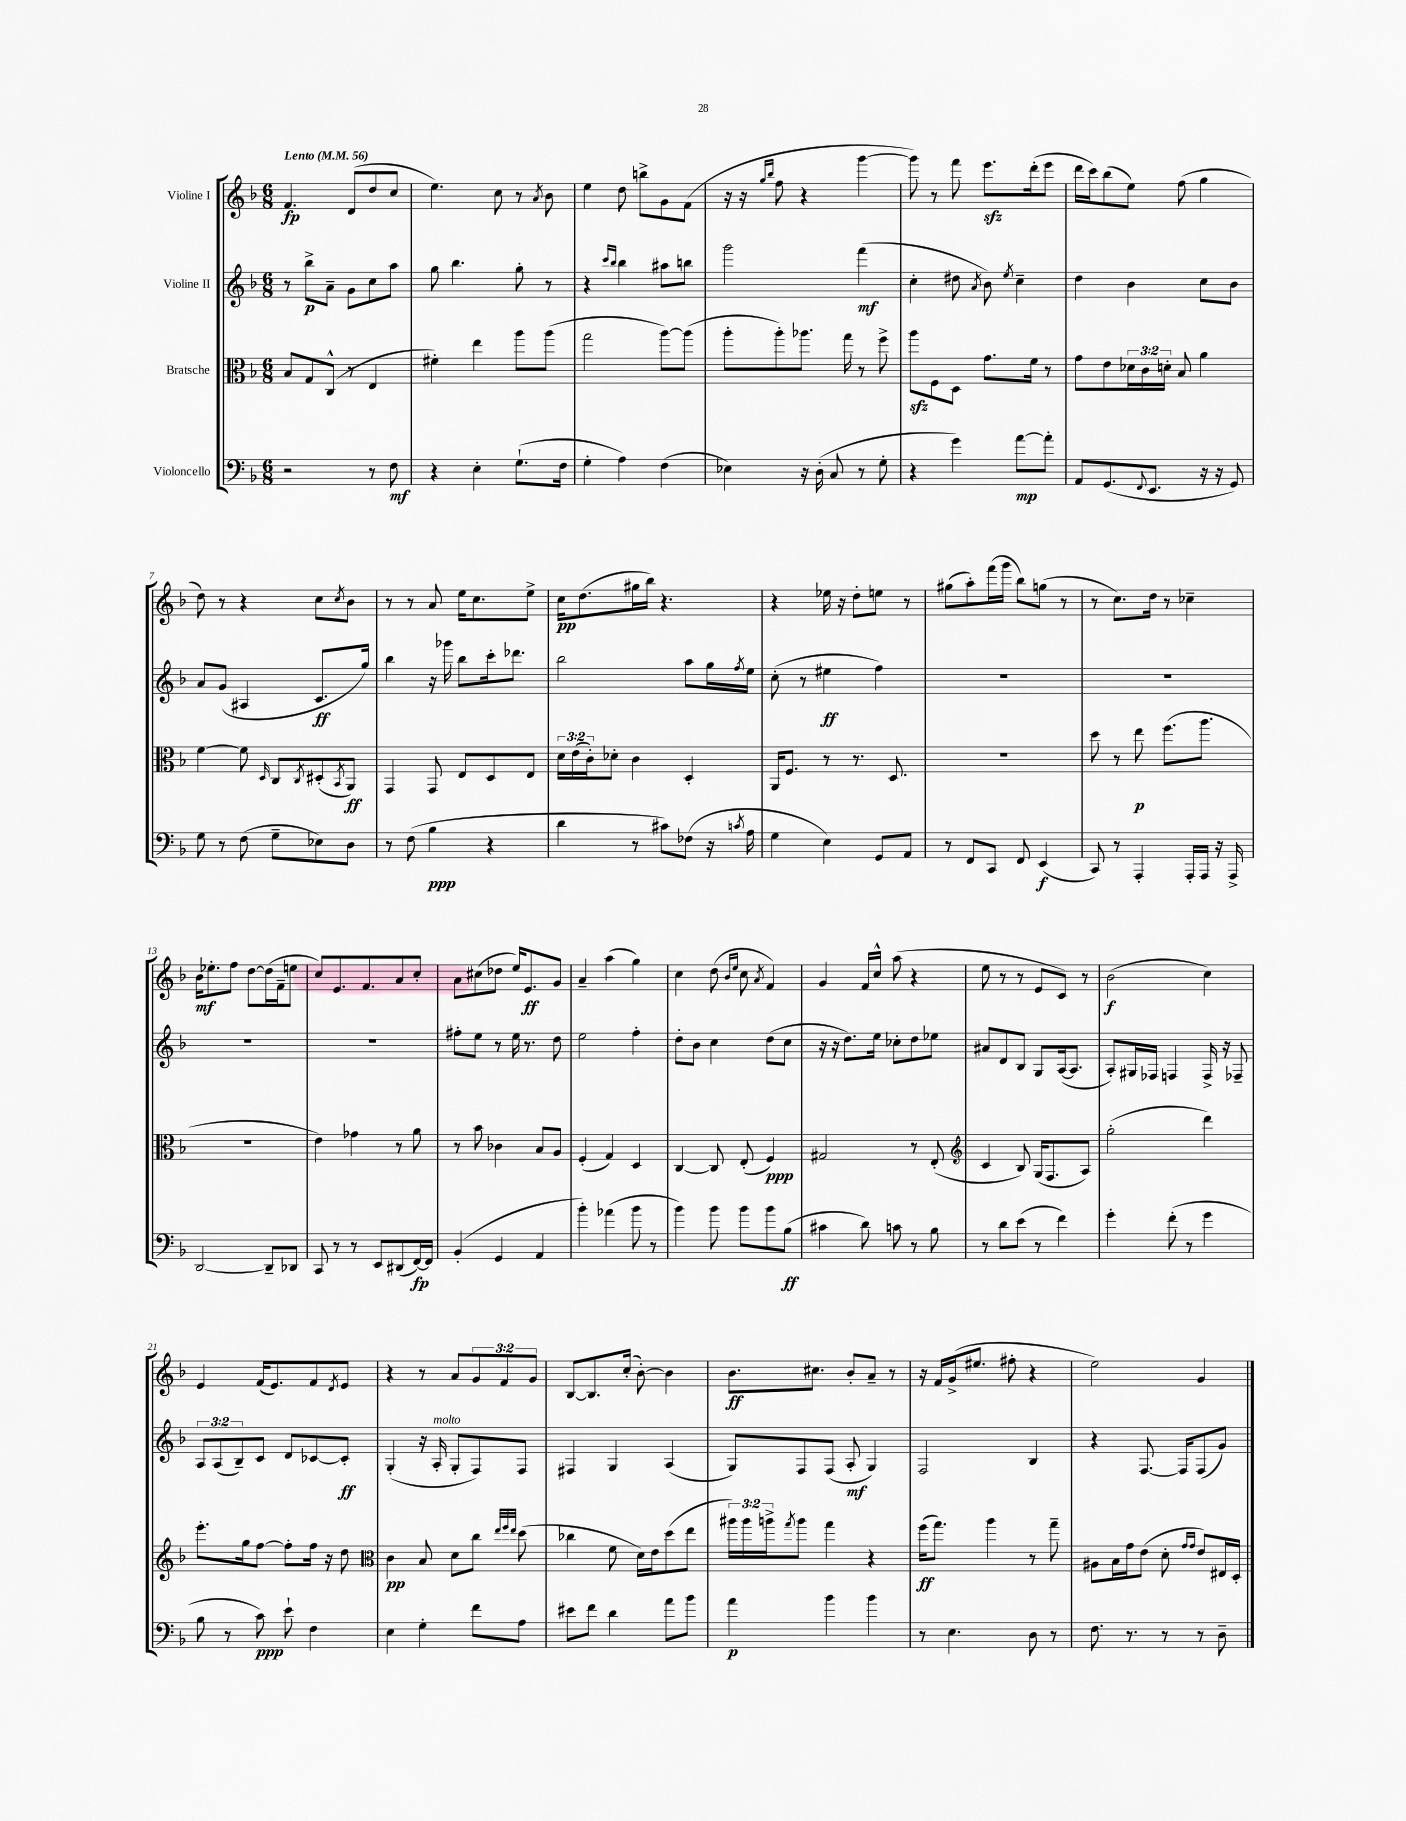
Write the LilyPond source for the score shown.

<<
\new StaffGroup <<
\new Staff = "s0" \with { instrumentName = "Violine I" } {
    \clef treble \key f \major \numericTimeSignature \time 6/8 \override Staff.TupletNumber.text = #tuplet-number::calc-fraction-text \tempo "Lento" 4 = 56
    f'4.\fp d'8( d''8 c''8 |
    e''4.) c''8 r8 \acciaccatura { a'8 } bes'8 |
    e''4 d''8 b''8-> g'8 f'8( |
    r16 r16 \grace { g''16 bes''16 } f''8 r4 g'''4~ |
    g'''8) r8 f'''8 e'''8.\sfz d'''16-.( e'''8 |
    d'''16 c'''16) bes''8( e''8) f''8( g''4 |
    d''8) r8 r4 c''8 \acciaccatura { c''8 } bes'8 |
    r8 r8 a'8 e''16 c''8. e''8-> |
    c''16\pp d''8.( gis''16 bes''16) r4. |
    r4 ees''16 r16 d''8-. e''8 r8 |
    gis''8( a''8-.) f'''16( g'''16 bes''8) g''8( r8 |
    r8 c''8.) d''16 r8 ces''4-- |
    bes'16\mf ees''8.-. f''8 d''8~ d''16( f'16-- e''8 |
    c''8) e'8. f'8. a'8 c''8-. |
    a'8 cis''8( des''8 e''16) e'8.\ff g'8 |
    a'4-- a''4( g''4) |
    c''4 d''8( \grace { bes'16 e''16 } c''8 \acciaccatura { a'8 } f'4) |
    g'4 f'16 c''16-^ a''8( r4 |
    e''8 r8 r8 e'8 c'8) r8 |
    bes'2\f( c''4) |
    e'4 f'16( e'8.) f'8 \acciaccatura { d'8 } e'8 |
    r4 r8 a'8 \tuplet 3/2 { g'8 f'8 g'8 } |
    bes8~ bes8. c''16-.( bes'8~-.) bes'4 |
    bes'8.\ff cis''8. bes'8-. a'8-- r8 |
    r16 f'16 g'16->( eis''8. fis''8-. r4 |
    e''2) g'4 \bar "|." |
}
\new Staff = "s1" \with { instrumentName = "Violine II" } {
    \clef treble \key f \major \numericTimeSignature \time 6/8 \override Staff.TupletNumber.text = #tuplet-number::calc-fraction-text
    r8 bes''8->\p a'8-- g'8 c''8 a''8 |
    g''8 bes''4. g''8-. r8 |
    r4 \grace { c'''16 bes''16 } bes''4 ais''8 b''8 |
    g'''2 f'''4\mf( |
    c''4-. dis''8 \acciaccatura { a'8 } bes'8) \acciaccatura { e''8 } c''4-- |
    d''4 bes'4 c''8 bes'8 |
    a'8 g'8( ais4 c'8.\ff g''16) |
    bes''4 r16 ges'''16 bes''8 c'''16-. des'''8. |
    bes''2 a''8 g''16 \acciaccatura { f''8 } e''16 |
    c''8-.( r8 eis''4\ff f''4) |
    R2. |
    R2. |
    R2. |
    R2. |
    fis''8-. e''8 r8 e''16 r8. d''8 |
    e''2 f''4-. |
    d''8-. bes'8 c''4 d''8( c''8 |
    r16 r16 d''8.) e''16 ces''8-. d''8 ees''8 |
    ais'8 d'8 bes8 g8 a16~( a8. |
    a8-.) gis16 fes16 f4 f16-> r16 fes8-- |
    \tuplet 3/2 { a8 a8( bes8--) } c'8 d'8 ces'8~ ces'8-.\ff |
    g4-.( r16 a16-.^\markup { \italic "molto" } g8-. f8) f8 |
    fis4 g4 a4( |
    g8) f8 f8( a8-.\mf g4) |
    f2 bes4 |
    r4 f8.~ f16 f8( g'8) \bar "|." |
}
\new Staff = "s2" \with { instrumentName = "Bratsche" } {
    \clef alto \key f \major \numericTimeSignature \time 6/8 \override Staff.TupletNumber.text = #tuplet-number::calc-fraction-text
    bes8 g8 c8-^( r8 e4 |
    fis'4-.) e''4 a''8 a''8( |
    g''2 a''8~) a''8( |
    a''8-. a''8-.) aes''8. g''16 r8 f''8-> |
    a''8\sfz f8 d8 g'8. f'16 r8 |
    g'8 e'8 \tuplet 3/2 { des'16 c'16 d'16-. } bes8 a'4 |
    f'4~ f'8 \grace { d16 } c8 \acciaccatura { c8 } dis8-.( \acciaccatura { bes,8 } a,8\ff) |
    g,4 g,8 e8 d8 e8 |
    \tuplet 3/2 { d'16 e'16( c'16-.) } des'8-. c'4 d4-. |
    a,16 f8. r8 r8. d8. |
    r2. |
    d''8 r8 e''8\p f''8.( a''8. |
    R2. |
    e'4) ges'4 r8 a'8 |
    r8 bes'8 ces'4 bes8 a8 |
    f4-.( g4) d4 |
    c4~ c8 e8-.( f4\ppp) |
    gis2 r8 e8-.( |
    \clef treble c'4 bes8) g16( f8. a8) |
    g''2-.( d'''4) |
    e'''8.-. g''16 f''8~ f''8-. f''16 r16 d''8 |
    \clef alto c'4\pp bes8 d'8 c''8 \grace { e''32 f''32 e''32 } d''8( |
    ces''4 f'8 d'16) e'16 d''8( e''8 |
    \tuplet 3/2 { ais''16) ais''16 a''16-> } \acciaccatura { g''8 } a''8 g''4 r4 |
    f''16\ff( g''8.) a''4 r8 g''8-- |
    ais8 bes16 g'16 e'8( d'8-. \grace { g'16 g'16 } e'8) eis16 d16-. \bar "|." |
}
\new Staff = "s3" \with { instrumentName = "Violoncello" } {
    \clef bass \key f \major \numericTimeSignature \time 6/8
    r2 r8 f8\mf |
    r4 e4-. g8.-!( f16 |
    g4-. a4) f4( |
    ees4) r16 d16-.( c8 r8 g8-. |
    r4 g'4) a'8~\mp a'8-. |
    a,8 g,8.( \appoggiatura { f,8 } e,8. r16 r16 g,8) |
    g8 r8 f8( g8-- ees8) d8 |
    r8 f8( bes4\ppp r4 |
    d'4 r8 cis'8) fes8( r16 \acciaccatura { c'8 } a16 |
    g4 e4) g,8 a,8 |
    r8 f,8 c,8 f,8 e,4\f( |
    c,8) r8 a,,4-. a,,16-. a,,16 r16 a,,16-> |
    d,2~ d,8-- des,8 |
    c,8 r8 r8 e,8 dis,8( f,16~\fp) f,16 |
    bes,4-.( g,4 a,4 |
    bes'4-.) aes'4( bes'8 r8 |
    bes'4) bes'8 bes'8 bes'8 bes8\ff( |
    cis'4 d'8) c'8 r8 bes8 |
    r8 d'8 e'8( r8 f'4) |
    g'4-. f'8-.( r8 g'4 |
    bes8 r8 c'8\ppp) e'8-! f4 |
    e4 g4-. f'8 a8 |
    eis'8 f'8 d'4 a'8 bes'8 |
    a'4\p bes'4 bes'4 |
    r8 e4. d8 r8 |
    f8. r8. r8 r8 d8-- \bar "|." |
}
>>
>>
